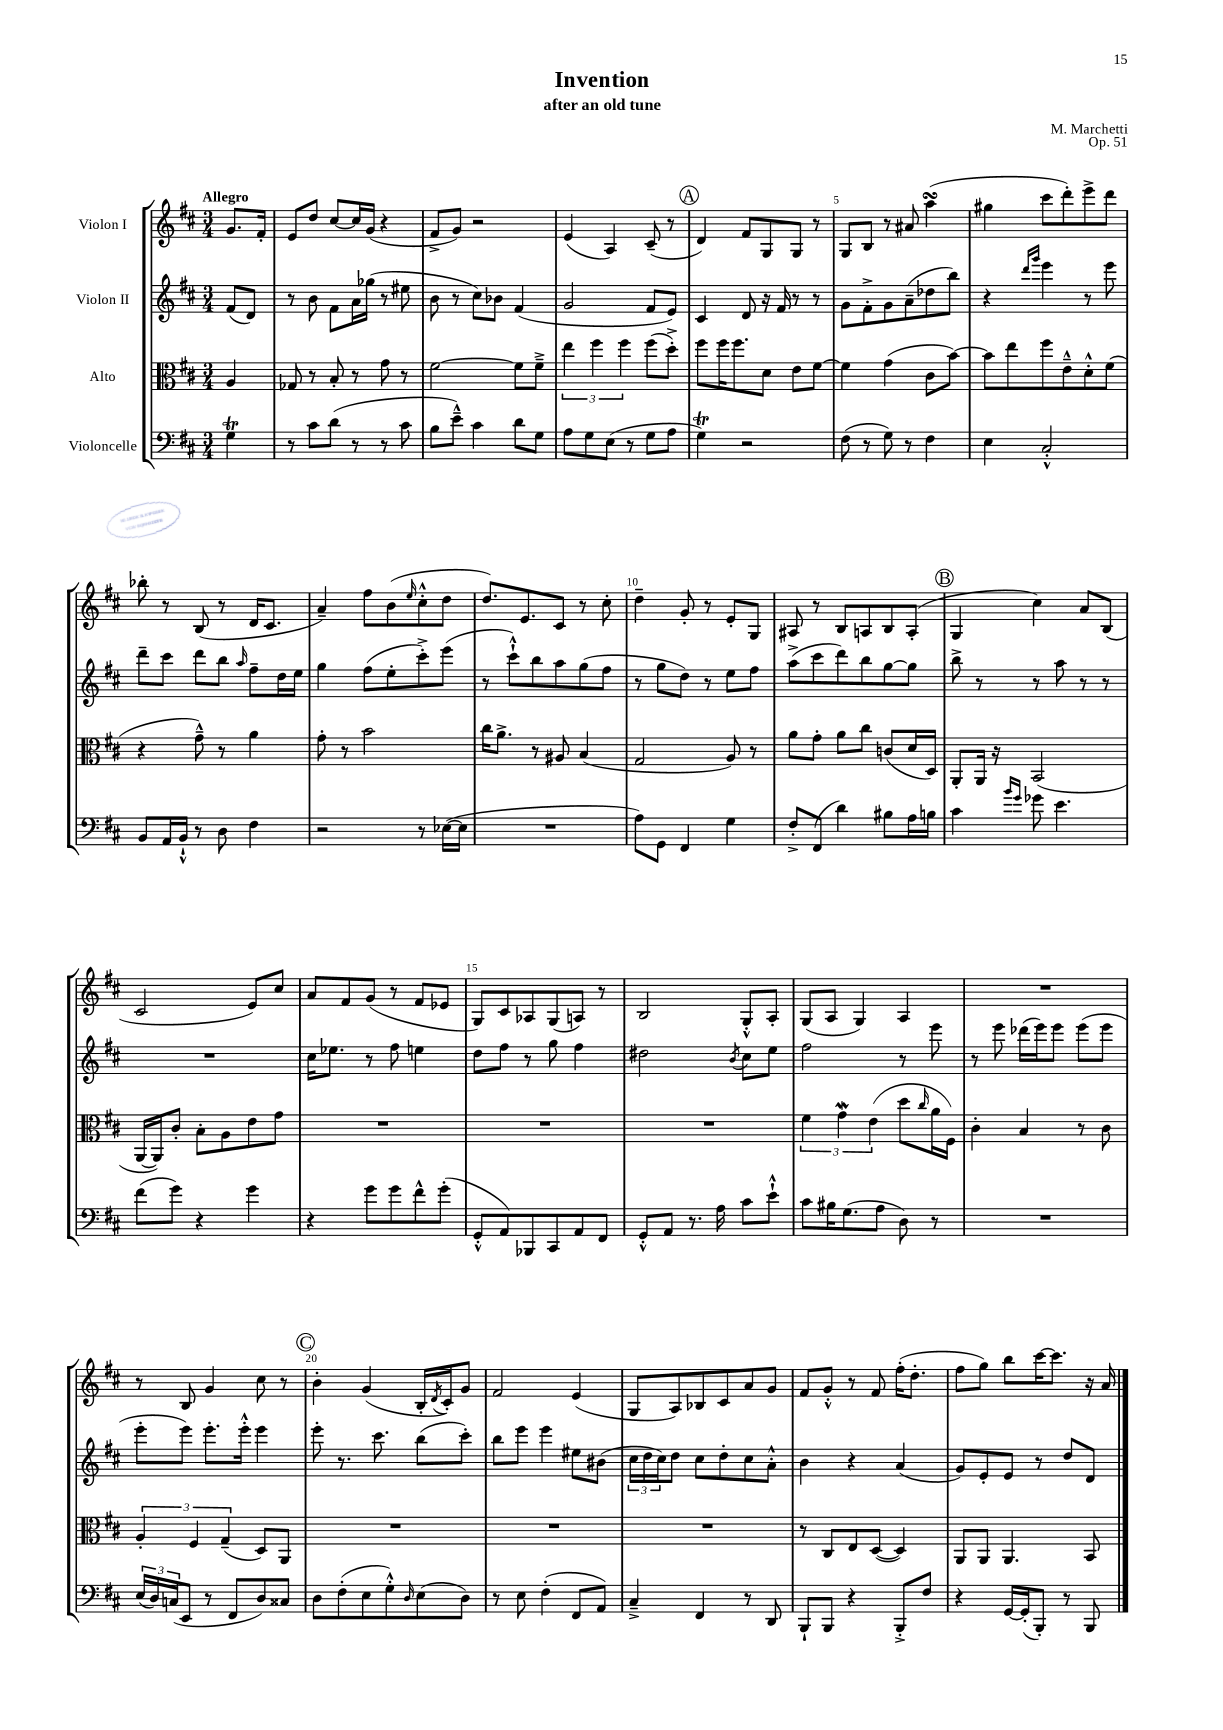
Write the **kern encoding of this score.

**kern	**kern	**kern	**kern
*staff4	*staff3	*staff2	*staff1
*clefF4	*clefC3	*clefG2	*clefG2
*k[f#c#]	*k[f#c#]	*k[f#c#]	*k[f#c#]
*M3/4	*M3/4	*M3/4	*M3/4
4G\	4A/	(8f#/L	8.g/L
.	.	8d/J)	.
.	.	.	16f#'/Jk
=	=	=	=
8r	8G-/	8r	8e/L
8c#\L	8r	8b\	8dd/J
(8d\J	8B'/	8f#\L	[8cc#/L
8r	8r	16a\L	16cc#/]L
.	.	(16gg-\JJ	(16g/JJ
8r	8g\	8r	4r
8c#\	8r	8ee#\	.
=	=	=	=
8B\L	[2f#\	8b\	8f#^/L
8e~^^\J)	.	8r	8g/J)
4c#\	.	8cc#\L)	2r
.	.	8b-\J	.
8d\L	8f#\]L	(4f#/	.
8G\J	8f#~^\J	.	.
=	=	=	=
8A\L	6ee\	2g/	(4e/
8G\	.	.	.
.	6ff#\	.	.
(8E\J	.	.	4A/)
.	6ff#\	.	.
8r	.	.	.
8G\L	(8ff#\L	8f#/L	(8c#~/
8A\J	8dd'^\J)	8e/J)	8r
=	=	=	=
4G\)	8ff#\L	4c#/	4d/)
.	16ff#\K	.	.
.	8.ff#\	.	.
2r	.	8d/	8f#/L
.	8d\J	16r	8G/
.	.	16f#/	.
.	8e\L	8r	8G/J
.	[8f#\J	8r	8r
=	=	=	=
(8F#\	4f#\]	8g\L	8G/L
8r	.	8f#'^\	8B/J
8G\)	(4g\	8g\	8r
8r	.	(8a~\	8a#/
4F#\	8c#\L	8dd-\	(4aa\
.	[8b\J)	8bb\J)	.
=	=	=	=
4E\	8b\]L	4r	4gg#\
.	8ee\	.	.
.	.	16qqddd/LL	.
.	.	16qqggg/JJ	.
2C#'^^/	8ff#\	4eee\	8ccc#\L
.	8e~^^\	.	8ddd'\)
.	8d'^^\	8r	8eee^\
.	(8f#\J	8eee\	8ddd\J
=	=	=	=
8BB/L	4r	8ddd~\L	8bb-'\
16AA/L	.	8ccc#\J	8r
16BB`^^/JJ	.	.	.
8r	8g~^^\)	8ddd\L	(8B/
8D\	8r	8bb\J	8r
.	.	16qqaa/	.
4F#\	4a\	8ff#~\L	16d/LK
.	.	.	8.c#/J
.	.	16dd\L	.
.	.	16ee\JJ	.
=	=	=	=
2r	8g'\	4gg\	4a~/)
.	8r	.	.
.	2b\	(8ff#\L	8ff#\L
.	.	8ee'\	(8b\
.	.	.	16qqee/
8r	.	8ccc#'^\)	8cc#'^^\
([16E-\LL	.	(8eee\J	8dd\J
16E-\]JJ	.	.	.
=	=	=	=
2.r	16cc#\LK	8r	8.dd/L)
.	8.a^\J	.	.
.	.	8ccc#`^^\L)	.
.	.	.	8.e/
.	8r	8bb\	.
.	8A#/	8aa\	8c#/J
.	(4B/	(8gg\	8r
.	.	8ff#\J	8cc#'\
=	=	=	=
8A\L)	2G/	8r	4dd~\
8GG\J	.	8gg\L	.
4FF#/	.	8dd\J)	8g'/
.	.	8r	8r
4G\	8A/)	8ee\L	8e'/L
.	8r	8ff#\J	8G/J
=	=	=	=
8F#'^/L	8a\L	(8aa^\L	8A#/
(8FF#/J	8g'\J	8ccc#\	8r
4d\)	8a\L	8ddd\)	8B/L
.	8cc#\J	8bb\	8A/
8B#\L	(8c/L	[8gg\	8B/
16A\L	16d/L	8gg\]J	(8A'/J
16B\JJ	16D/JJ)	.	.
=	=	=	=
4c#\	8AA'/L	8bb^\	4G/
.	16AA/Jk	8r	.
.	16r	.	.
16qqb/LL	.	.	.
16qqg/JJ	.	.	.
8g-\	(2BB/	8r	4cc#\)
4.e\	.	8aa\	.
.	.	8r	8a/L
.	.	8r	(8B/J
=	=	=	=
(8f#\L	[16AA/LL	2.r	2c#/
.	16AA/]J)	.	.
8g\J)	8c#'/J	.	.
4r	8B'\L	.	.
.	8A\	.	.
4g\	8e\	.	8e/L)
.	8g\J	.	8cc#/J
=	=	=	=
4r	2.r	16cc#\LK	8a/L
.	.	8.ee-\J	.
.	.	.	8f#/
8g\L	.	8r	(8g/J
8g\	.	8ff#\	8r
8f#^^\	.	4ee\	8f#/L
(8g'\J	.	.	8e-/J
=	=	=	=
8GG'^^/L	2.r	8dd\L	8G/L)
8AA/)	.	8ff#\J	8c#/
8BBB-/	.	8r	8A-/
8CC#/	.	8gg\	(8G/
8AA/	.	4ff#\	8A/J)
8FF#/J	.	.	8r
=	=	=	=
8GG'^^/L	2.r	2dd#\	2B/
8AA/J	.	.	.
8.r	.	.	.
16A\	.	.	.
.	.	8qb/	.
8c#\L	.	8cc#\L	8G'^^/L
8e`^^\J	.	8ee\J	8A'/J
=	=	=	=
8c#\L	6f#\	2ff#\	(8G/L
16B#\K	.	.	8A/J
.	6g\	.	.
(8.G\	.	.	.
.	.	.	4G/)
.	(6e\	.	.
8A\J	.	.	.
8D\)	8dd\L	8r	4A/
.	16qqcc#/	.	.
8r	16a\L	8eee\	.
.	16F#\JJ)	.	.
=	=	=	=
2.r	4c#'\	8r	2.r
.	.	8eee\	.
.	4B/	(16ddd-\LL	.
.	.	16eee\J)	.
.	.	8eee\J	.
.	8r	(8eee\L	.
.	8c#\	8eee\J	.
=	=	=	=
(24E/LL	6A'/	8eee'\L	8r
24D/)	.	.	.
(24C/J	.	.	.
8EE/J	.	8eee\J)	8B/
.	6F#/	.	.
8r	.	8.eee'\L	4g/
.	(6G~/	.	.
8FF#/L	.	.	.
.	.	16eee'^^\Jk	.
8D/)	8D/L)	4eee\	8cc#\
8C##/J	8AA/J	.	8r
=	=	=	=
8D\L	2.r	8eee'\	4b'\
(8F#'\	.	8.r	.
8E\	.	.	(4g/
.	.	8.ccc#\	.
8G'^^\)	.	.	.
16qqD/	.	.	.
(8E\	.	(8bb\L	16B'/LL
.	.	.	8qd/
.	.	.	16c#'/J)
8D\J)	.	8ccc#'\J)	8g/J
=	=	=	=
8r	2.r	8bb\L	2f#/
8E\	.	8eee\J	.
(4F#'\	.	4eee\	.
8FF#/L	.	8ee#\L	(4e/
8AA/J)	.	(8b#\J	.
=	=	=	=
4C#~^/	2.r	24cc#\LL	8G/L
.	.	24dd\	.
.	.	24cc#\J)	.
.	.	8dd\J	8A/)
4FF#/	.	8cc#\L	8B-/
.	.	8dd'\	8c#/
8r	.	8cc#\	8a/
8DD/	.	8a'^^\J	8g/J
=	=	=	=
8BBB`/L	8r	4b\	8f#/L
8BBB/J	8C#/L	.	8g'^^/J
4r	8E/	4r	8r
.	([8D/J	.	8f#/
8BBB'^/L	4D/])	(4a/	(16ff#'\LK
.	.	.	8.dd'\J
8F#/J	.	.	.
=	=	=	=
4r	8AA/L	8g/L)	8ff#\L
.	8AA/J	8e'/	8gg\J)
[16GG/LL	4.AA/	8e/J	8bb\L
(16GG'/]J	.	.	.
8BBB'/J)	.	8r	[16ccc#\K
.	.	.	8.ccc#\]J
8r	.	8dd/L	.
8BBB/	8BB/	8d/J	16r
.	.	.	16a/
==	==	==	==
*-	*-	*-	*-
